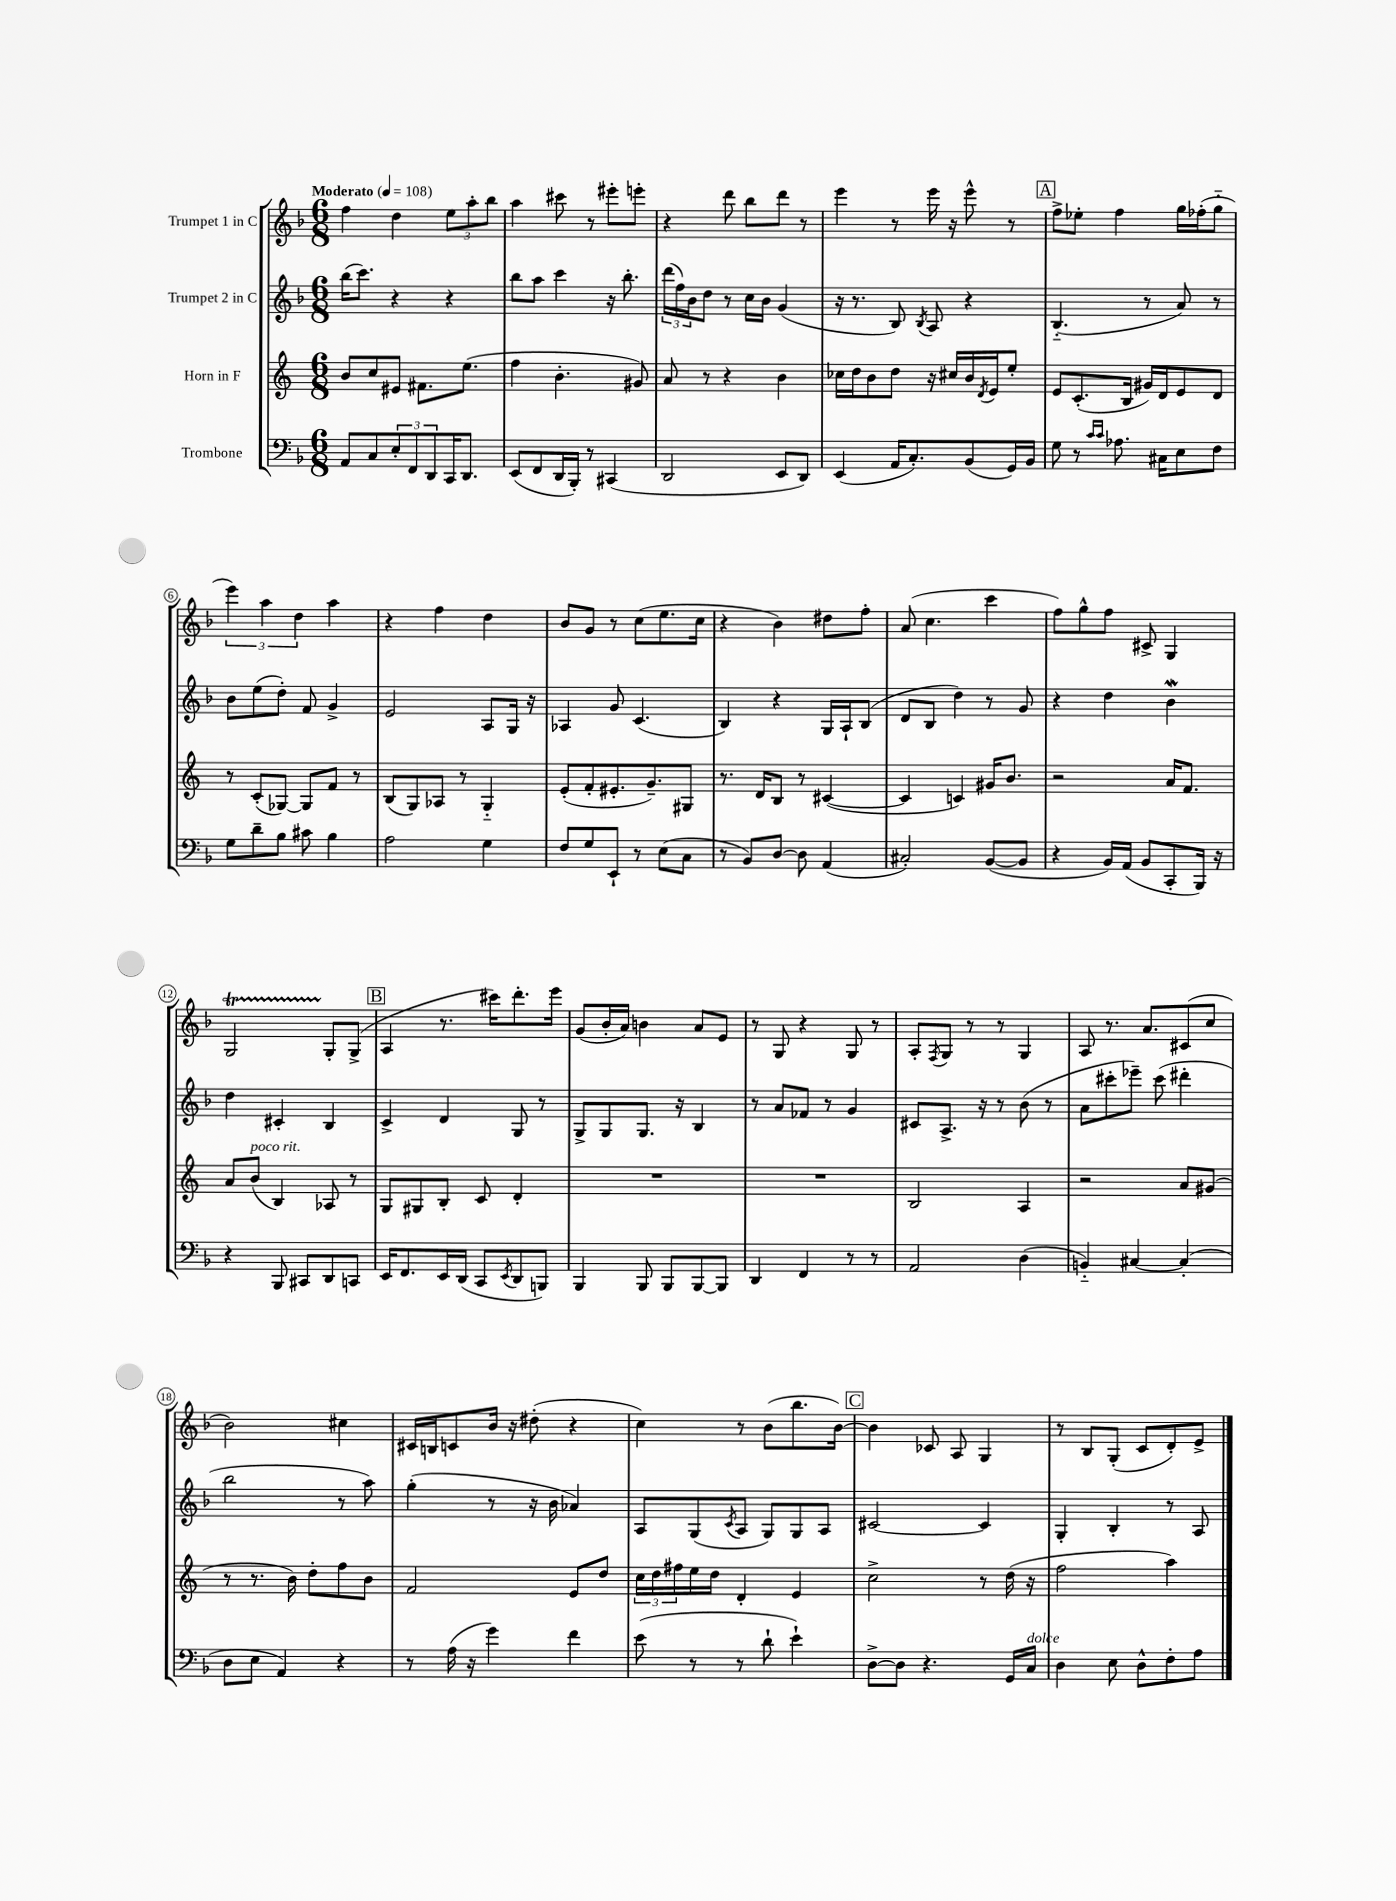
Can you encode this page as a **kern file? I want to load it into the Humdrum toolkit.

**kern	**kern	**kern	**kern
*staff4	*staff3	*staff2	*staff1
*clefF4	*clefG2	*clefG2	*clefG2
*k[b-]	*k[]	*k[b-]	*k[b-]
*M6/8	*M6/8	*M6/8	*M6/8
*MM108	*MM108	*MM108	*MM108
8AA	8b	(16bb-	4ff
.	.	8.ccc)	.
8C	8cc	.	.
12E'	8e#	4r	4dd
12FF	.	.	.
.	8.f#	.	.
12DD	.	.	.
16CC	.	4r	12ee
8.DD	(8.ee	.	.
.	.	.	12aa'
.	.	.	12bb-
=	=	=	=
(8EE	4ff	8bb-	4aa
8FF	.	8aa	.
16DD	4.b'	4ccc	8ccc#
16BBB-')	.	.	.
8r	.	.	8r
(4CC#	.	16r	8eee#'
.	.	8.bb-'	.
.	8g#)	.	8eee'
=	=	=	=
2DD	8a	(24ddd	4r
.	.	24ff)	.
.	.	24b-	.
.	8r	8dd	.
.	4r	8r	8ddd
.	.	16cc	8bb-
.	.	16b-	.
8EE	4b	(4g	8ddd
8DD)	.	.	8r
=	=	=	=
(4EE	16cc-	16r	4eee
.	16dd	8.r	.
.	8b	.	.
16AA	8dd	8B-)	8r
8.C')	.	.	.
.	.	8qB-	.
.	16r	8A	16eee
.	16cc#	.	16r
(8BB-	16b	4r	8eee^^
.	8qd	.	.
.	16e	.	.
16GG)	8ee'	.	8r
16BB-	.	.	.
=	=	=	=
8G	8e	(4.B-'~	8ff^
8r	(8.c'	.	8ee-'
16qqc	.	.	.
16qqc	.	.	.
8.A-	.	.	4ff
.	16B	.	.
.	16g#)	8r	.
16C#	16d	.	.
8E	8e	8a)	16gg
.	.	.	(16ff-'
8F	8d	8r	8gg'~
=	=	=	=
8G	8r	8b-	6eee)
8d~	(8c'	(8ee	.
.	.	.	6aa
8B-	[8G-)	8dd')	.
.	.	.	6dd
8c#	8G-]	8f	.
4B-	8f	4g^	4aa
.	8r	.	.
=	=	=	=
2A	(8B	2e	4r
.	8G)	.	.
.	8A-	.	4ff
.	8r	.	.
4G	4G'~	8A	4dd
.	.	16G	.
.	.	16r	.
=	=	=	=
8F	(8e'	4A-	8b-
8G	8f'	.	8g
8EE`	8.e#'	8g	8r
8r	.	(4.c	(8cc
.	8.g~)	.	.
(8E	.	.	8.ee
8C	8G#	.	.
.	.	.	16cc
=	=	=	=
8r	8.r	4B-)	4r
8BB-)	.	.	.
.	16d	.	.
[8D	8B	4r	4b-)
8D]	8r	.	.
(4AA	([4c#	16G	8dd#
.	.	16A`	.
.	.	(8B-	8ff'
=	=	=	=
2C#')	4c#]	8d	(8a
.	.	8B-	4.cc
.	4c)	4dd)	.
([8BB-	16g#	8r	4ccc
.	8.b	.	.
8BB-]	.	8g	.
=	=	=	=
4r	2r	4r	8ff)
.	.	.	8gg^^
16BB-)	.	4dd	8ff
(16AA	.	.	.
8BB-	.	.	8c#^
8CC'	16a	4b-	4G
.	8.f	.	.
16BBB-)	.	.	.
16r	.	.	.
=	=	=	=
4r	8a	4dd	2G
.	(8b	.	.
8BBB-	4B)	4c#'	.
8CC#	.	.	.
8DD	8A-	4B-	8G'
8CC	8r	.	(8G^
=	=	=	=
16EE	8G	4c^	4A
8.FF	.	.	.
.	8G#	.	.
16EE	8B'	4d	8.r
(16DD	.	.	.
8CC	8c	.	.
.	.	.	16ccc#)
8qEE	.	.	.
8DD	4d'	8G	8.ddd'
8BBB)	.	8r	.
.	.	.	16eee
=	=	=	=
4BBB-	2.r	8G^	(8g
.	.	8G	16b-'
.	.	.	16a)
8BBB-	.	8.G	4b
8BBB-	.	.	.
.	.	16r	.
[8BBB-	.	4B-	8a
8BBB-]	.	.	8e
=	=	=	=
4DD	2.r	8r	8r
.	.	8a	8G
4FF	.	8f-	4r
.	.	8r	.
8r	.	4g	8G
8r	.	.	8r
=	=	=	=
2AA	2B	8c#	8A'
.	.	.	8qF
.	.	8.A^	8G
.	.	.	8r
.	.	16r	.
.	.	8r	8r
(4D	4A	(8b-	4G
.	.	8r	.
=	=	=	=
4BB'~)	2r	8a	8A
.	.	8ccc#'	8.r
[4C#	.	8eee-~)	.
.	.	.	8.a
.	.	(8ccc#	.
(4C#']	8a	4ddd#'	(8c#
.	(8g#	.	8cc
=	=	=	=
8D	8r	2bb-	2b-)
8E	8.r	.	.
4AA)	.	.	.
.	16b)	.	.
.	8dd'	.	.
4r	8ff	8r	4cc#
.	8b	8aa)	.
=	=	=	=
8r	2f	(4gg'	16c#
.	.	.	16B
(16A	.	.	8c
16r	.	.	.
4g)	.	8r	16b-
.	.	.	16r
.	.	16r	(8dd#'
.	.	16b-	.
4f	8e	4a-)	4r
.	8dd	.	.
=	=	=	=
(8e	24cc	8A	4cc)
.	24dd	.	.
.	24ff#	.	.
8r	16ee	(8G	.
.	16dd	.	.
.	.	8qc	.
8r	4d'	8A	8r
8d`	.	8G)	(8b-
4e`)	4e	8G	8.bb-
.	.	8A	.
.	.	.	[16b-)
=	=	=	=
[8D^	2cc^	[2c#	4b-]
8D]	.	.	.
4.r	.	.	8c-
.	.	.	8A
.	8r	4c#]	4G
16GG	(16dd	.	.
16C	16r	.	.
=	=	=	=
4D	2ff	4G'	8r
.	.	.	8B-
8E	.	4B-'	(8G'
8D^^	.	.	8c
8F'	4aa)	8r	8d')
8A	.	8A	8e^
==	==	==	==
*-	*-	*-	*-
